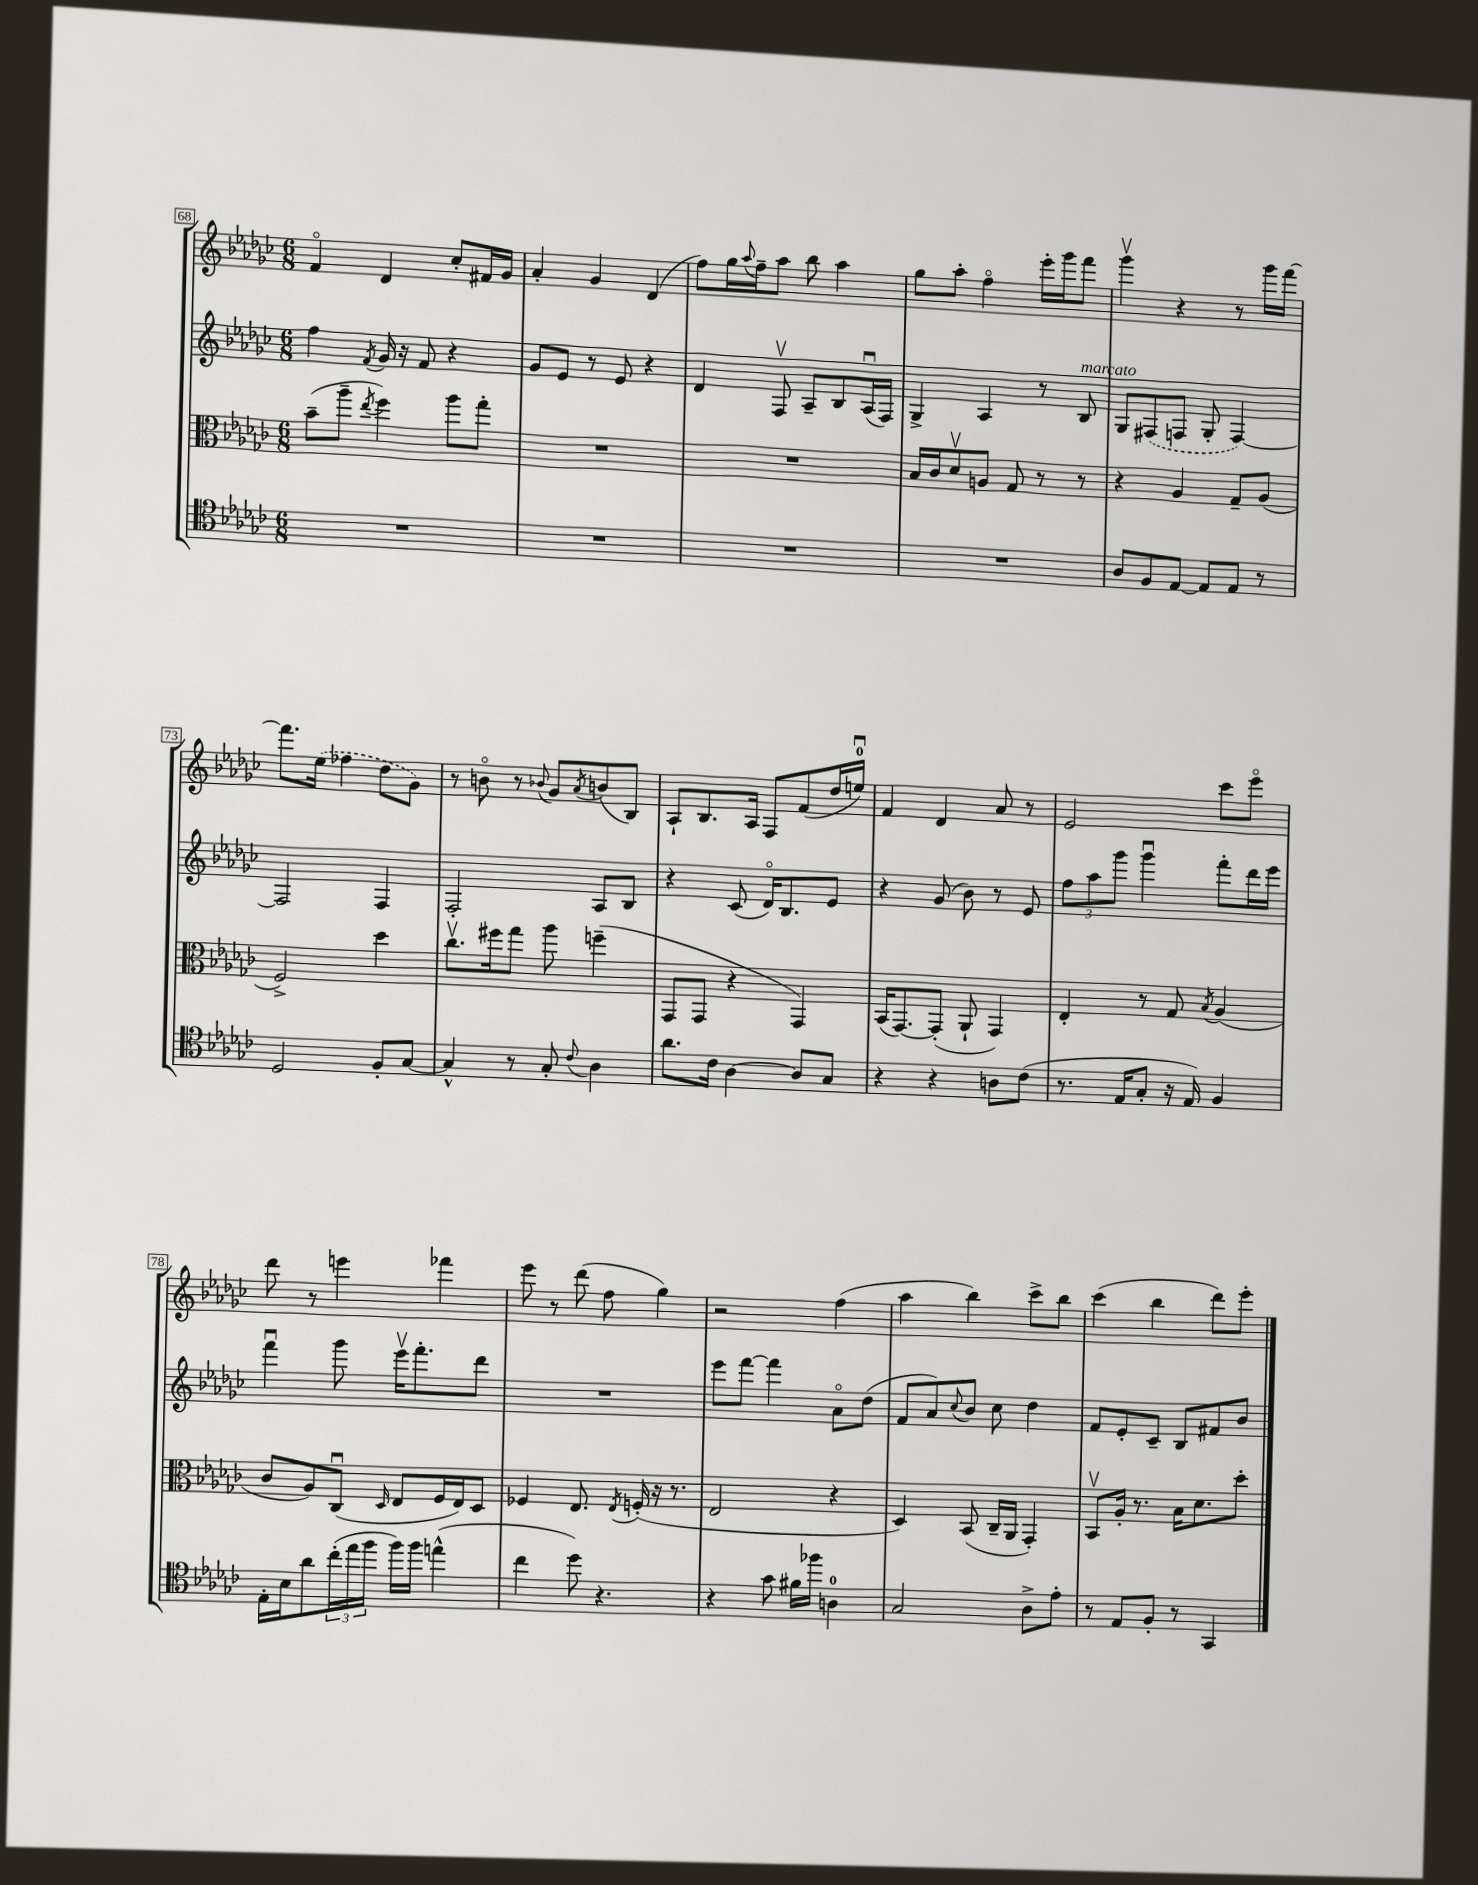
<<
\new StaffGroup <<
\new Staff = "s0" {
    \clef treble \key ges \major \numericTimeSignature \time 6/8
    f'4\flageolet des'4 ces''8-. fis'16 ges'16 |
    aes'4-. ges'4 des'4( |
    f''8) ges''16 \appoggiatura { aes''8 } f''16-- aes''8 bes''8 aes''4 |
    ges''8 aes''8-. f''4\flageolet ees'''16-. ges'''16 f'''8 |
    ges'''4\upbow r4 r8 ges'''16 f'''16~ |
    f'''8. \once \slurDashed ees''16( fes''4 des''8 ges'8) |
    r8 b'8\flageolet r8 \appoggiatura { bes'8 } ges'8 \acciaccatura { aes'8 } b'8( bes8) |
    aes8-! bes8. aes16 f8 f'8( des''16 e''16-0\downbow) |
    f'4 des'4 aes'8 r8 |
    ees'2 ces'''8 ees'''8\flageolet |
    des'''8 r8 e'''4 fes'''4 |
    ees'''8 r8 des'''8( f''8 ges''4) |
    r2 f''4( |
    aes''4 bes''4) ces'''8-> bes''8 |
    ces'''4( bes''4 des'''8) ees'''8-. \bar "|." |
}
\new Staff = "s1" {
    \clef treble \key ges \major \numericTimeSignature \time 6/8
    f''4 \acciaccatura { f'8 } ges'16 r16 f'8 r4 |
    ges'8 ees'8 r8 ees'8 r4 |
    des'4 f8\upbow aes8-- bes8 aes16\downbow( f16) |
    ges4-> aes4 r8 bes8^\markup { \italic "marcato" } |
    ges8 \once \slurDashed fis8( f8 ges8-. f4~) |
    f2 f4 |
    f2-. aes8 bes8 |
    r4 ces'8( des'16\flageolet) bes8. ees'8 |
    r4 ges'8( bes'8) r8 ees'8 |
    \tuplet 3/2 { f''8 aes''8 ges'''8 } ges'''4\downbow f'''8-. des'''16 ees'''16 |
    f'''4\downbow ges'''8 ees'''16\upbow f'''8.-. des'''8 |
    R2. |
    ees'''8 f'''8~ f'''4 aes'8\flageolet des''8( |
    f'8 aes'8) \appoggiatura { ces''8 } bes'8 ces''8 des''4 |
    f'8 ees'8-. ces'8-- bes8 fis'8 bes'8 \bar "|." |
}
\new Staff = "s2" {
    \clef alto \key ges \major \numericTimeSignature \time 6/8
    bes'8--( aes''8-- \acciaccatura { ees''8 } f''4) aes''8 ges''8-. |
    R2. |
    R2. |
    bes16 ces'16 des'8\upbow a8 ges8 r8 r8 |
    r4 aes4 ges8-- aes8( |
    f2->) des''4 |
    ces''8.\upbow fis''16 ges''8 aes''8 f''4--( |
    ges,8 ges,8 r4 ges,4) |
    bes,16( ges,8.~) ges,8-.( aes,8-! ges,4) |
    ees4-. r8 ges8 \acciaccatura { bes8 } aes4( |
    ces'8 aes8) ces8\downbow( \grace { des16 } ees8 f16 ees16) des8 |
    fes4 ees8. \acciaccatura { ees8 } f16-.( r16 r8. |
    ees2 r4 |
    des4) bes,8( ces16-- aes,16 ges,4-.) |
    bes,8\upbow aes16-. r8. bes16 des'8. des''8-. \bar "|." |
}
\new Staff = "s3" {
    \clef tenor \key ges \major \numericTimeSignature \time 6/8
    R2. |
    R2. |
    R2. |
    R2. |
    aes8 f8 ees8~ ees8 ees8 r8 |
    des2 f8-. ges8~ |
    ges4-^ r8 ges8-. \appoggiatura { ces'8 } aes4 |
    aes'8. ces'16 aes4~ aes8 ges8 |
    r4 r4 a8 ces'8( |
    r8. ees16 ges8-. r16 ees16) f4 |
    ees16-. bes16 aes'8 \tuplet 3/2 { ces''16-.( ees''16 f''16 } f''16) f''16 e''4-^( |
    ces''4 des''8) r4. |
    r4 ges'8 fis'16 fes''16 a4-0 |
    ges2 aes8-> ees'8-. |
    r8 ees8 f8-. r8 ges,4 \bar "|." |
}
>>
>>
\layout { \context { \Score currentBarNumber = #68 \override BarNumber.stencil = #(make-stencil-boxer 0.1 0.3 ly:text-interface::print) } }
